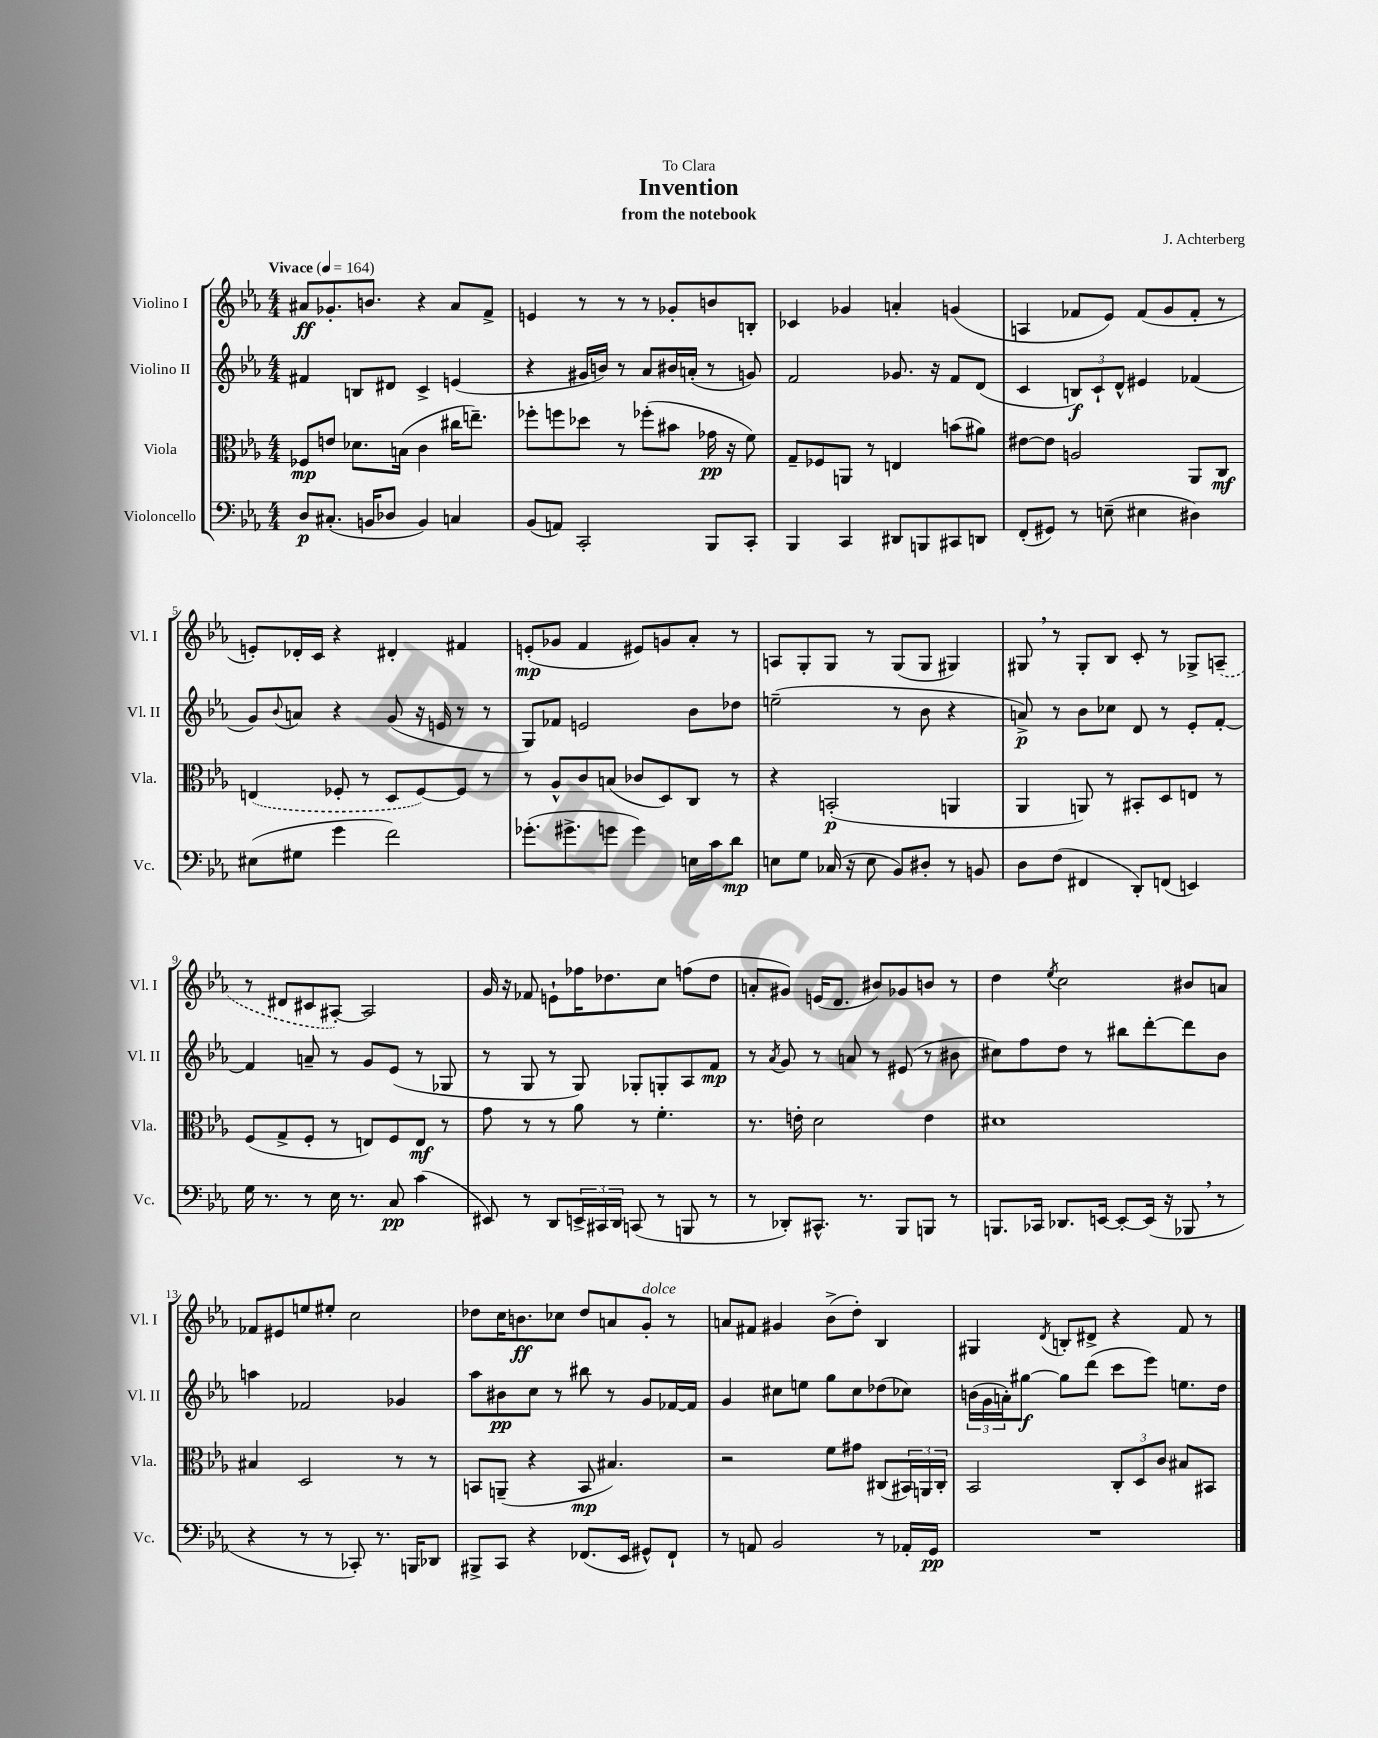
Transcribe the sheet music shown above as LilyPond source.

\header { title = "Invention" composer = "J. Achterberg" subtitle = "from the notebook" dedication = "To Clara" }
<<
\new StaffGroup <<
\new Staff = "s0" \with { instrumentName = "Violino I" shortInstrumentName = "Vl. I" } {
    \clef treble \key ees \major \numericTimeSignature \time 4/4 \tempo "Vivace" 4 = 164
    ais'8\ff ges'8.-. b'8. r4 ais'8 f'8-> |
    e'4 r8 r8 r8 ges'8-. b'8 b8-. |
    ces'4 ges'4 a'4-. g'4( |
    a4 fes'8 ees'8) fes'8( g'8 fes'8-. r8 |
    e'8-.) des'16-. c'16 r4 dis'4-. fis'4 |
    e'8-.\mp( ges'8 f'4 eis'8) g'8 aes'8-. r8 |
    a8 g8-. g8 r8 g8( g8 gis4) |
    gis8 \breathe r8 gis8-. bes8 c'8-. r8 ges8-> \once \slurDashed a8--( |
    r8 dis'8 cis'8 ais8~-.) ais2 |
    g'16 r16 fes'8 e'8-! fes''16 des''8. c''8 f''8( des''8 |
    a'8-. gis'8) e'16( d'8. bis'8) ges'8 b'8 r8 |
    d''4 \acciaccatura { ees''8 } c''2 bis'8 a'8 |
    fes'8 eis'8 e''8 eis''8-. c''2 |
    des''8 c''16 b'8.\ff ces''8 des''8 a'8 g'8-.^\markup { \italic "dolce" } r8 |
    a'8 fis'8 gis'4 bes'8->( d''8-.) bes4 |
    gis4 \acciaccatura { d'8 } b8-. dis'8-> r4 f'8 r8 \bar "|." |
}
\new Staff = "s1" \with { instrumentName = "Violino II" shortInstrumentName = "Vl. II" } {
    \clef treble \key ees \major \numericTimeSignature \time 4/4
    fis'4 b8 dis'8 c'4-> e'4( |
    r4 gis'16 b'16) r8 aes'8 bis'16 a'16-.( r8 g'8) |
    f'2 ges'8. r16 f'8 d'8( |
    c'4 \tuplet 3/2 { b8\f) c'8-! d'8-^ } eis'4 fes'4( |
    g'8) \appoggiatura { bes'8 } a'8 r4 g'8( r16 e'16 r8 r8 |
    g8) fes'8 e'2 bes'8 des''8 |
    e''2--( r8 bes'8 r4 |
    a'8->\p) r8 bes'8 ces''8 d'8 r8 ees'8-. f'8~-. |
    f'4 a'8-- r8 g'8 ees'8( r8 ges8 |
    r8 g8 r8 g8) ges8-. g8-. aes8 f'8\mp |
    r8 \acciaccatura { aes'8 } g'8 r8 a'8 r8 eis'8( r8 bis'8 |
    cis''8) f''8 d''8 r8 bis''8 d'''8~-. d'''8 bes'8 |
    a''4 fes'2 ges'4 |
    aes''8 bis'8\pp c''8 r8 bis''8 r8 g'8 fes'16~ fes'16 |
    g'4 cis''8 e''8 g''8 cis''8 des''8( ces''8) |
    \tuplet 3/2 { b'16( g'16 a'16-.) } gis''8~\f gis''8 d'''8( c'''8 ees'''8) e''8. d''16 \bar "|." |
}
\new Staff = "s2" \with { instrumentName = "Viola" shortInstrumentName = "Vla." } {
    \clef alto \key ees \major \numericTimeSignature \time 4/4
    fes8\mp e'8 des'8. b16( c'4 cis''16 e''8.--) |
    fes''8-. f''8 des''8 r8 fes''8-.( bis'8 ges'16\pp r16 f'8) |
    g8-- fes8 a,8 r8 e4 b'8( ais'8) |
    eis'8~ eis'8 a2 aes,8 c8\mf |
    \once \slurDashed e4( fes8-. r8 d8 fes8~) fes8 r8 |
    r8 aes8-^ c'8 b8( ces'8 d8) c8 r8 |
    r4 b,2-.\p( a,4 |
    aes,4 a,8) r8 bis,8-. d8 e8 r8 |
    f8( g8-> f8-. r8 e8) f8 e8\mf r8 |
    g'8 r8 r8 aes'8 r8 f'4.-. |
    r8. e'16-. d'2 e'4 |
    dis'1 |
    bis4 d2 r8 r8 |
    b,8 a,8--( r4 b,8\mp bis4.) |
    r2 f'8 gis'8 cis8( \tuplet 3/2 { bis,16) a,16 cis16-. } |
    bes,2 \tuplet 3/2 { c8-. d8 c'8 } bis8 bis,8 \bar "|." |
}
\new Staff = "s3" \with { instrumentName = "Violoncello" shortInstrumentName = "Vc." } {
    \clef bass \key ees \major \numericTimeSignature \time 4/4
    d8\p cis8.-.( b,16 des8 b,4) c4 |
    bes,8( a,8) c,2-. bes,,8 c,8-. |
    bes,,4 c,4 dis,8 b,,8 cis,8 d,8 |
    f,8-.( gis,8) r8 e8--( eis4 dis4) |
    eis8( gis8 g'4 f'2) |
    ges'8.-.( gis'8.-> g'8 g'4) e16 c'16 d'8\mp |
    e8 g8 ces16( r16 e8 bes,8) dis8-. r8 b,8 |
    d8 f8( fis,4 d,8-.) f,8( e,4) |
    g16 r8. r8 ees16 r8. c8\pp c'4( |
    eis,8) r8 d,8 \tuplet 3/2 { e,16-> cis,16 d,16 } c,8( r8 b,,8 r8 |
    r8 des,8-.) cis,8.-^ r8. bes,,8 b,,8 r8 |
    b,,8. ces,16 des,8. e,16~ e,8~-. e,16( r16 bes,,8 \breathe r8 |
    r4 r8 r8 ces,8-.) r8. b,,16 des,8 |
    bis,,8-> c,8 r4 fes,8.( ees,16 gis,8-^) fes,8-! |
    r8 a,8 bes,2 r8 aes,16-. g,16\pp |
    R1 \bar "|." |
}
>>
>>
